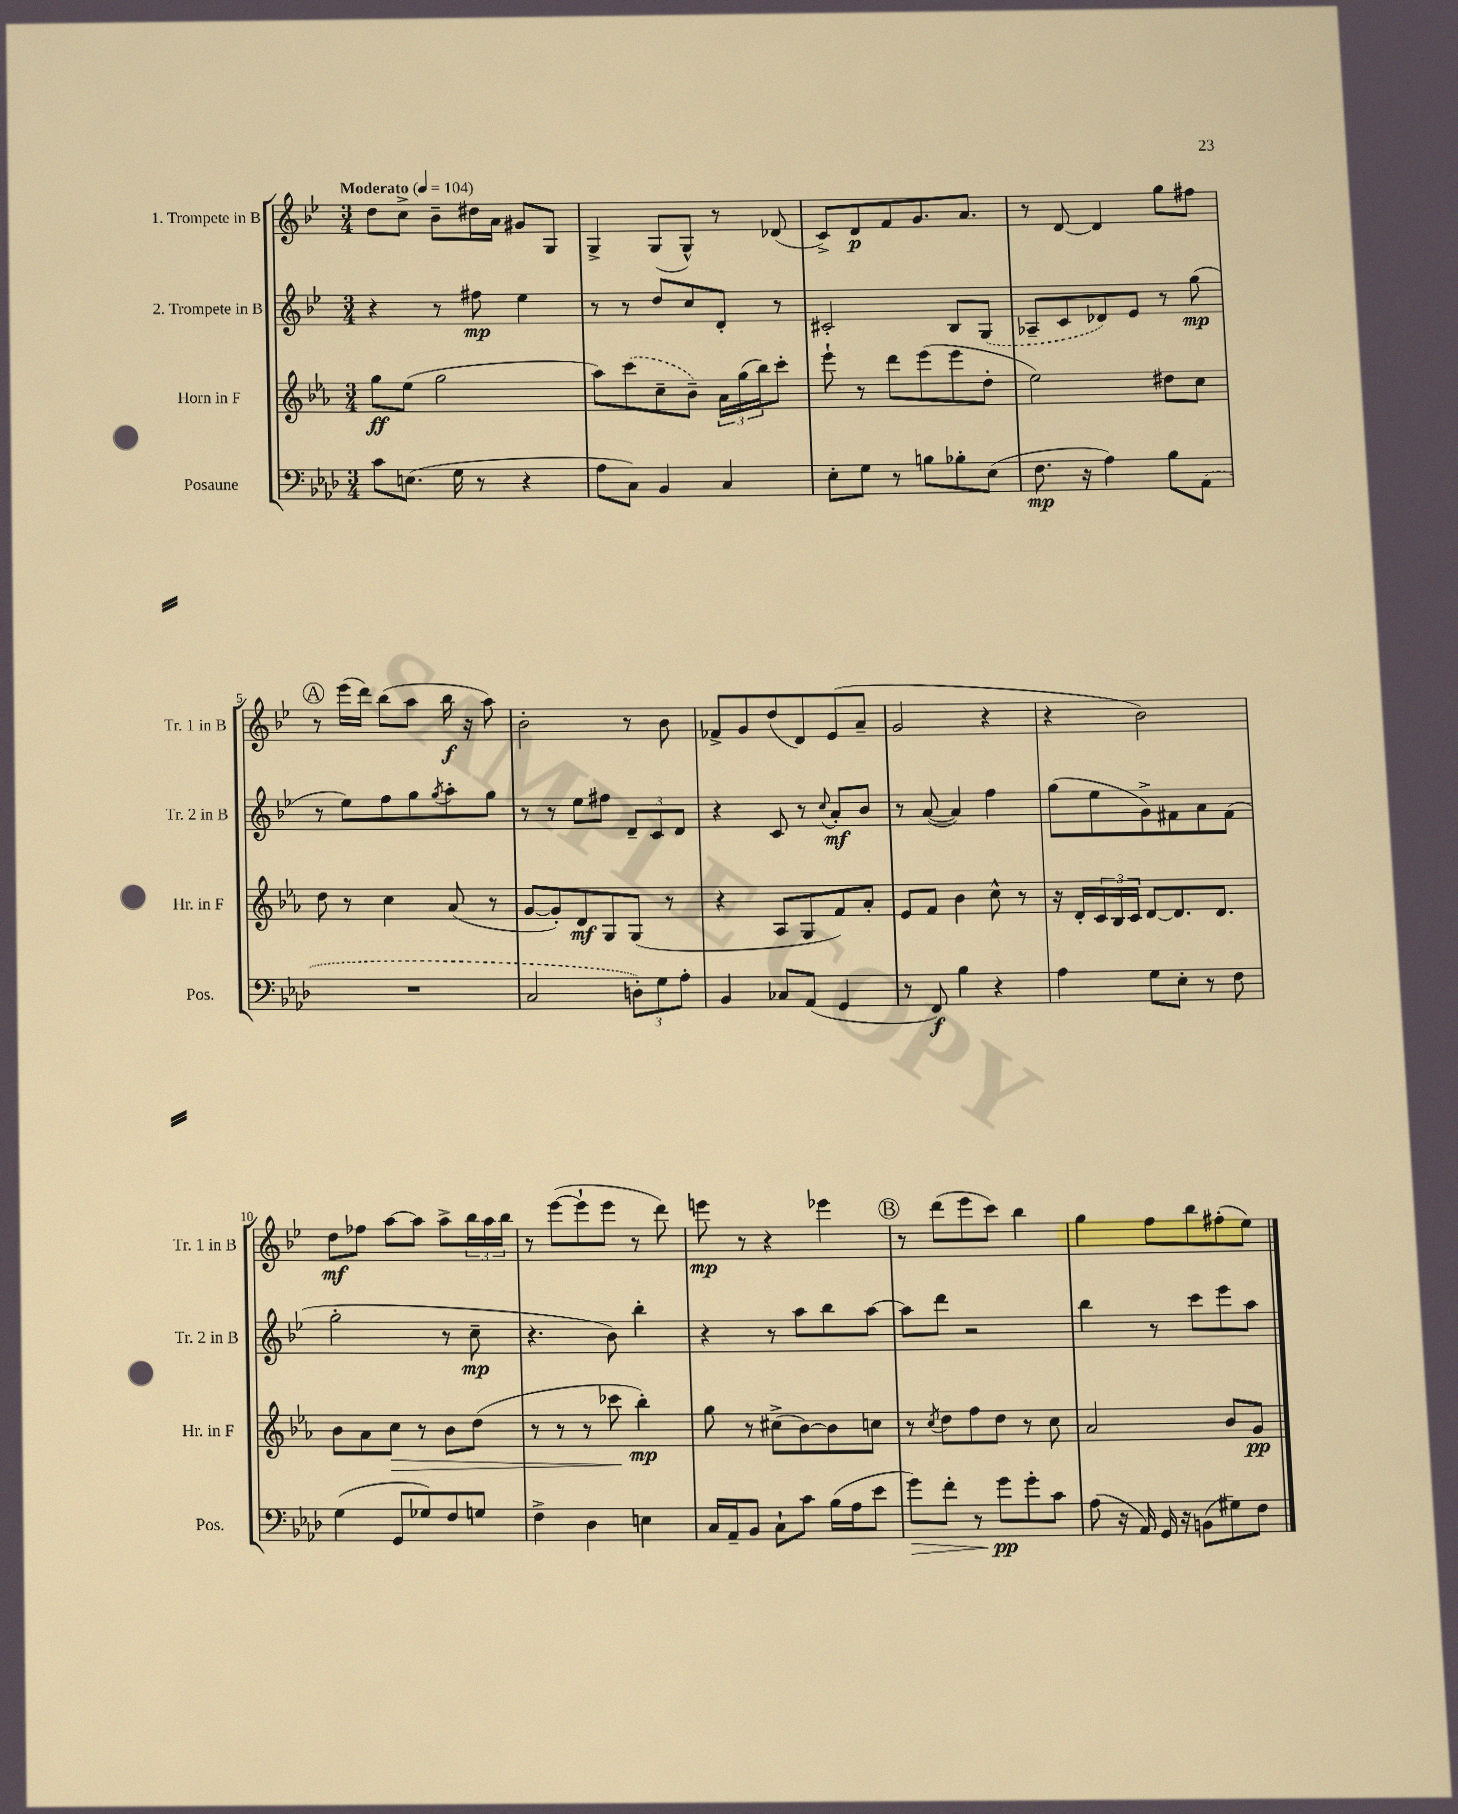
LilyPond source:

<<
\new StaffGroup <<
\new Staff = "s0" \with { instrumentName = "1. Trompete in B" shortInstrumentName = "Tr. 1 in B" } {
    \clef treble \key bes \major \numericTimeSignature \time 3/4 \tempo "Moderato" 4 = 104
    d''8 c''8-> bes'8-- dis''16 a'16 gis'8 g8 |
    g4-> g8( g8-^) r8 des'8( |
    c'8->) d'8\p f'8 g'8. a'8. |
    r8 d'8~ d'4 g''8 fis''8 |
    \mark \markup { \circle "A" } r8 ees'''16( d'''16) bes''8( a''8 bes''16\f r16 a''8) |
    bes'2-. r8 bes'8 |
    fes'8-> g'8 d''8( d'8) ees'8( a'8-- |
    g'2 r4 |
    r4 bes'2) |
    d''8\mf fes''8 a''8~ a''8 a''8-> \tuplet 3/2 { bes''16 a''16 bes''16 } |
    r8 ees'''8~( ees'''8-! ees'''8 r8 d'''8) |
    e'''8\mp r8 r4 ees'''4 |
    \mark \markup { \circle "B" } r8 d'''8( ees'''8 c'''8) bes''4 |
    g''4 f''8 bes''8 fis''8-.( ees''8) \bar "|." |
}
\new Staff = "s1" \with { instrumentName = "2. Trompete in B" shortInstrumentName = "Tr. 2 in B" } {
    \clef treble \key bes \major \numericTimeSignature \time 3/4
    r4 r8 fis''8\mp ees''4 |
    r8 r8 d''8 c''8 d'8-. r8 |
    cis'2-. bes8 \once \slurDashed g8( |
    aes8-- c'8 des'8) ees'8 r8 g''8\mp( |
    \mark \markup { \circle "A" } r8 ees''8) f''8 g''8 \acciaccatura { g''8 } a''8-. g''8 |
    r8 r8 ees''8 fis''8 \tuplet 3/2 { d'8-- c'8 d'8 } |
    r4 c'8 r8 \appoggiatura { c''8 } a'8-.\mf bes'8 |
    r8 a'8~( a'4) f''4 |
    g''8( ees''8 g'8->) fis'8 a'8 fis'8( |
    g''2-. r8 c''8--\mp |
    r4. bes'8) bes''4-. |
    r4 r8 a''8 bes''8 a''8~ |
    \mark \markup { \circle "B" } a''8 d'''8 r2 |
    bes''4 r8 c'''8 ees'''8 a''8 \bar "|." |
}
\new Staff = "s2" \with { instrumentName = "Horn in F" shortInstrumentName = "Hr. in F" } {
    \clef treble \key ees \major \numericTimeSignature \time 3/4
    g''8\ff ees''8( g''2 |
    aes''8) \once \slurDashed c'''8( c''8-- bes'8--) \tuplet 3/2 { aes'16 g''16( bes''16) } c'''8-. |
    ees'''8-! r8 d'''8 ees'''8( ees'''8 d''8-. |
    ees''2) dis''8 c''8 |
    \mark \markup { \circle "A" } d''8 r8 c''4 aes'8( r8 |
    g'8~ g'8-.) d'8\mf g8 g8( r8 |
    r4 aes8 g8 f'8) aes'8-. |
    ees'8 f'8 bes'4 c''8-^ r8 |
    r16 d'16-. \tuplet 3/2 { c'16 bes16 c'16 } d'8~ d'8. d'8. |
    bes'8 aes'8 c''8\> r8 bes'8 d''8( |
    r8 r8 r8 ces'''8\! bes''4-.\mp) |
    g''8 r8 cis''8->( bes'8~) bes'8 c''8 |
    \mark \markup { \circle "B" } r8 \acciaccatura { c''8 } d''8 f''8 d''8 r8 c''8 |
    aes'2 bes'8 g'8\pp \bar "|." |
}
\new Staff = "s3" \with { instrumentName = "Posaune" shortInstrumentName = "Pos." } {
    \clef bass \key aes \major \numericTimeSignature \time 3/4
    c'8 e8.( g16 r8 r4 |
    aes8 c8) bes,4 c4 |
    ees8-. g8 r8 b8 bes8-. ees8( |
    f8.\mp r16 aes4) bes8 \once \slurDashed aes,8( |
    \mark \markup { \circle "A" } R2. |
    c2 \tuplet 3/2 { d8-.) g8 aes8-. } |
    bes,4 ces8 aes,8( g,4 |
    r8 f,8\f) bes4 r4 |
    aes4 g8 ees8-. r8 f8 |
    g4( g,8 ges8) f8 g8 |
    f4-> des4 e4 |
    c16 aes,16-- bes,8 c8-! c'8 bes16( aes16 ees'8 |
    \mark \markup { \circle "B" } g'8\>) f'8-. r8 g'8\pp\! g'8-. c'8 |
    aes8( r16 aes,16) g,16 r16 b,8( gis8) f8 \bar "|." |
}
>>
>>
